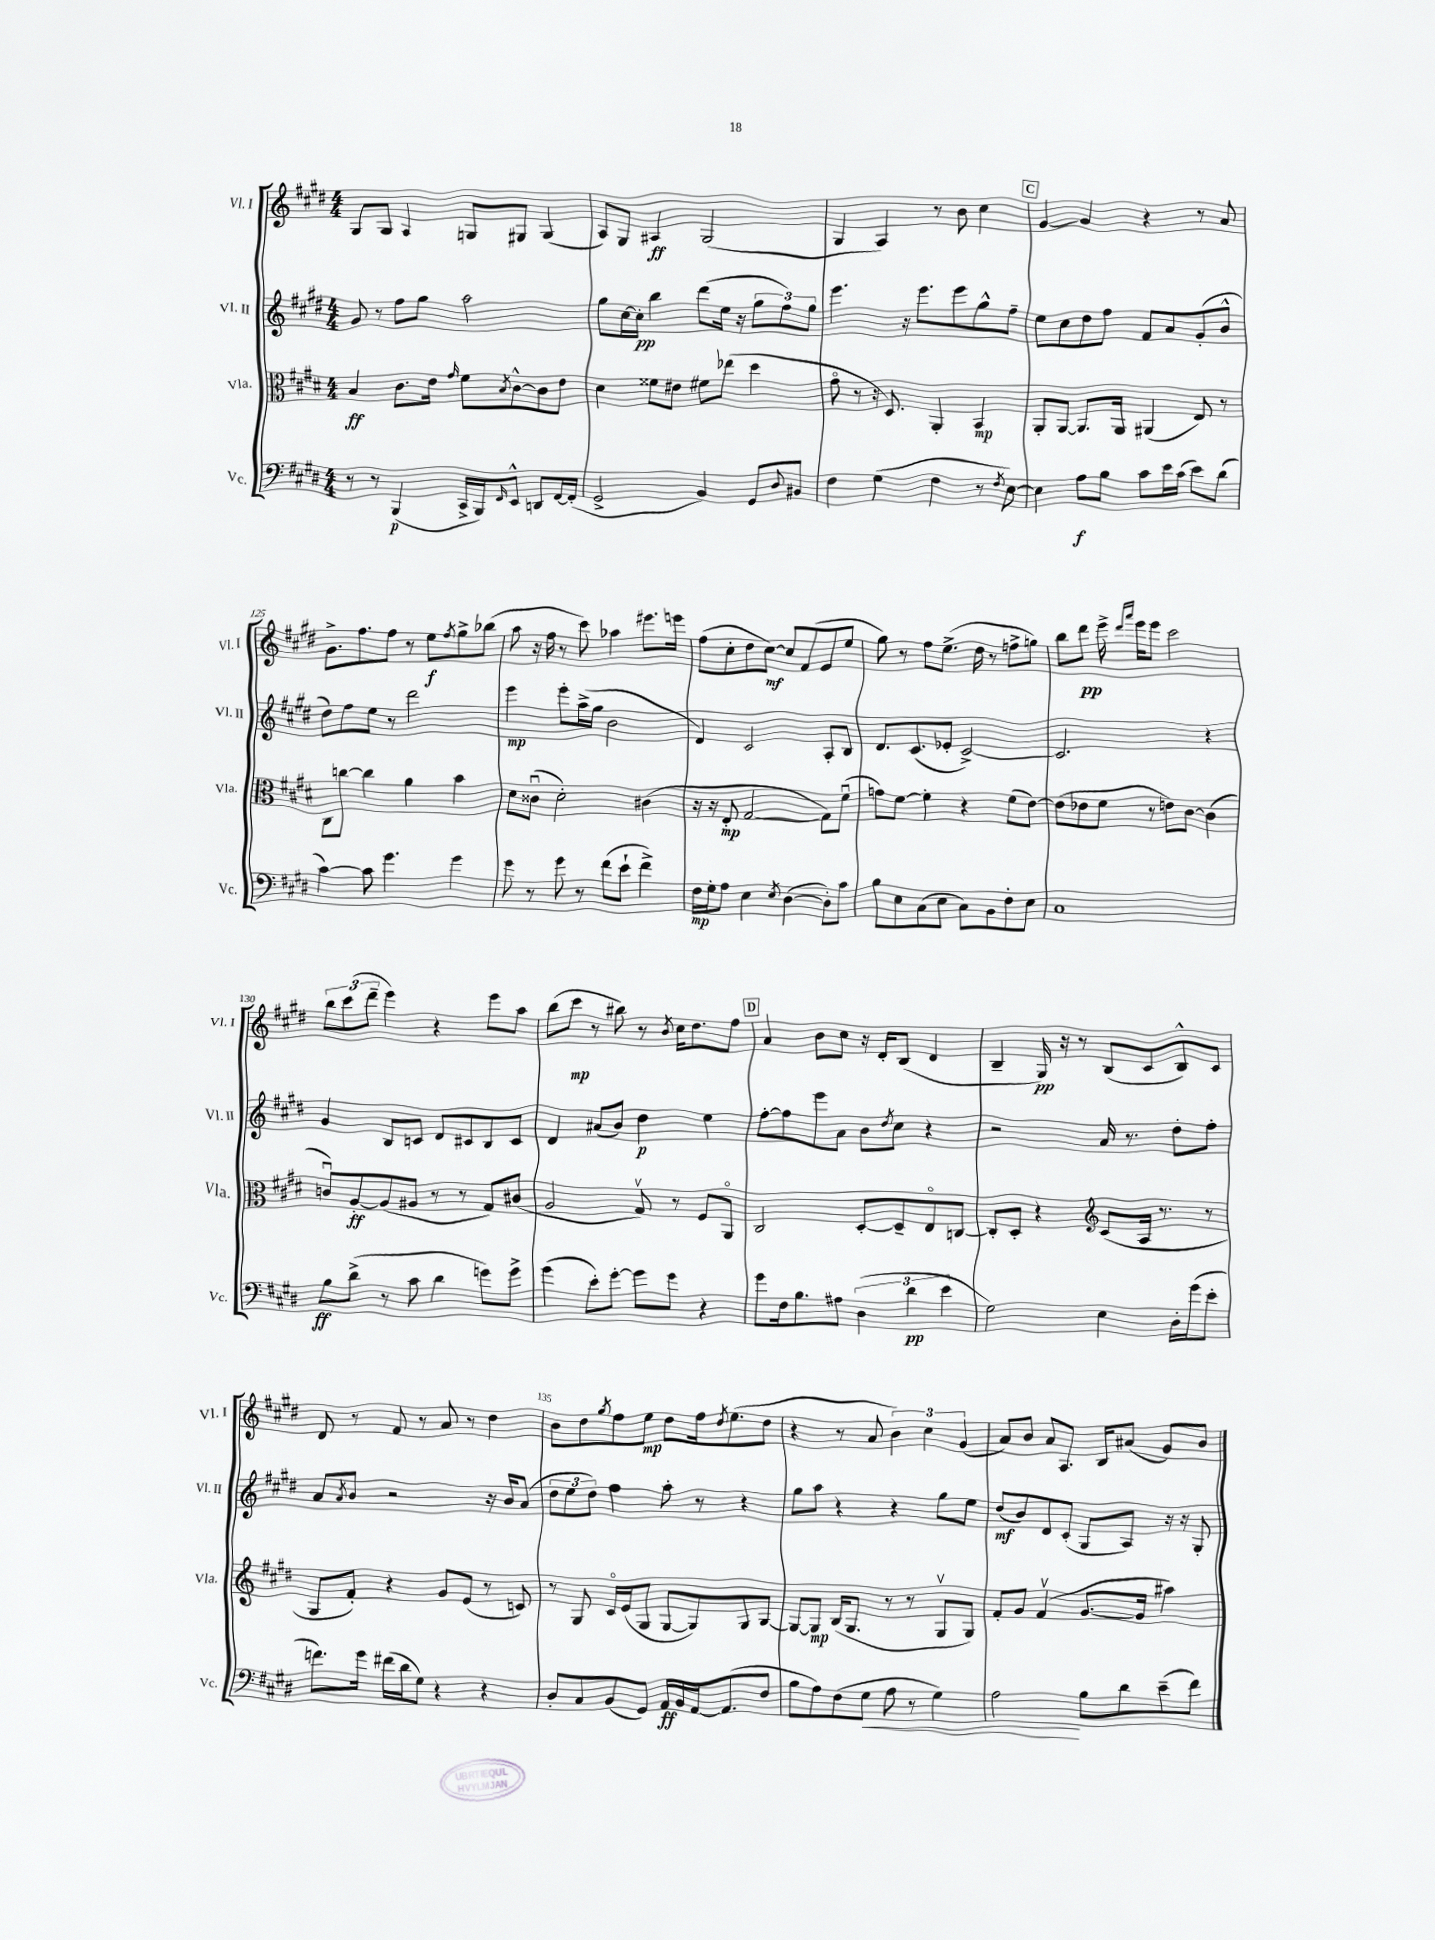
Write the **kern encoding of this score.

**kern	**kern	**kern	**kern
*staff4	*staff3	*staff2	*staff1
*clefF4	*clefC3	*clefG2	*clefG2
*k[f#c#g#d#]	*k[f#c#g#d#]	*k[f#c#g#d#]	*k[f#c#g#d#]
*M4/4	*M4/4	*M4/4	*M4/4
8r	4B	8g#	8G#
8r	.	8r	8G#
(4BBB	8.c#	8ff#	4A
.	.	8gg#	.
.	16e	.	.
.	16qqg#	.	.
16CC#^	8f#	2aa	8G
16BBB)	.	.	.
16qqFF#	8qB	.	.
8EE^^	[8c#^^	.	8G#
8DD	8c#]	.	(4G#
[16FF#	8e	.	.
(16FF#']	.	.	.
=	=	=	=
2GG#^	4d#	8gg#	8A)
.	.	[16cc#	8G#
.	.	16cc#']	.
.	8f##	4bb	4A#
.	8e#	.	.
4BB)	8f#	(8ddd#	(2G#
.	(8ee-	16ee	.
.	.	16r	.
8GG#	4dd#	12gg#	.
.	.	12ff#)	.
8qqD#	.	.	.
8BB#	.	.	.
.	.	12gg#	.
=	=	=	=
4F#	8g#o	4.eee	4G#
.	8r	.	.
(4G#	16r	.	4A)
.	8.D#)	.	.
.	.	16r	.
.	.	8.eee	.
4F#	4AA'	.	8r
.	.	8eee	8b
8r	4BB	8gg#^^	4cc#
8qF#	.	.	.
[8E)	.	8ff#~	.
=	=	=	=
4E]	8AA'	8ee	[4g#
.	[8AA	8cc#	.
8A	8.AA]	8dd#	4g#]
8B	.	8ff#	.
.	16AA	.	.
8c#	(4AA#	8f#	4r
16e	.	8a	.
(16c#	.	.	.
8e)	8E)	(8g#'	8r
(8d#	8r	8b^^	8a
=	=	=	=
[4c#)	8C#	8dd#)	8.g#^
.	[8cc	8ff#	.
.	.	.	8.ff#
8c#]	4cc]	8ee	.
4.g#	.	8r	8ff#
.	4a	2ddd#	8r
.	.	.	8ee
.	.	.	8qff#
4g#	4b	.	8gg#^
.	.	.	(8bb-
=	=	=	=
8g#	8d#	4eee	8aa
8r	(8c##u	.	16r
.	.	.	16ff#
8g#	2d#')	8eee'	8r
8r	.	(16aa^	8ccc#)
.	.	16gg#	.
(8f#	.	2b	4aa-
8e`	.	.	.
4f#^)	(4c#	.	8.eee#
.	.	.	16eee
=	=	=	=
16F#	16r	4d#)	(8ff#
16G#'	16r	.	.
8A	8E'	.	8cc#'
4E	[2G#	2c#	8dd#
.	.	.	[8cc#)
8qE	.	.	.
([4D#	.	.	8cc#]
.	.	.	(8f#
8D#'])	8G#])	8A'	8e
8c#	(8f#u	8B	8ee
=	=	=	=
8B	8g)	8.d#	8gg#)
8E	[8f#	.	8r
.	.	(8.c#	.
(8C#	4f#']	.	8ff#
8E	.	8e-'	(8.ee^
8C#)	4r	[2c#^)	.
.	.	.	16dd#
8BB	.	.	8r
8F#'	(8f#	.	8ff^
8E	[8e)	.	8gg)
=	=	=	=
1C#	(8e]	2.c#]	8bb
.	8e-	.	8ddd#
.	8f#	.	16eee^
.	.	.	16qqddd#
.	.	.	16qqaaa
.	.	.	16eee
.	8r	.	8eee
.	8e)	.	2ccc#
.	[8c#	.	.
.	(4c#]	4r	.
=	=	=	=
8B	8cu)	4g#	12bb
.	.	.	(12ccc#
(8d#^	[8A'	.	.
.	.	.	12ddd#~
8r	(8A]	8B	4eee)
8c#	8A#	8c	.
4d#	8r	8d#	4r
.	8r	8c#	.
8g)	8G#)	8B	8eee
8g^	(8c#	8c#	8aa
=	=	=	=
(4g#	2A	4d#	(8bb
.	.	.	8ccc#
8e')	.	(8a#	8r
[8g#'	.	8b)	8bb#)
8g#]	8G#v)	4dd#	8r
.	.	.	8qb
8g#	8r	.	16cc#
.	.	.	8.dd#
4r	8F#	4ee	.
.	8AAo	.	8ff#
=	=	=	=
8g#	2C#	[8ff#'	4a
16F#	.	8ff#]	.
8.B	.	.	.
.	.	8eee	8b
8A#	.	8a	8cc#
(6D#	[8D#'	8b	16r
.	.	.	16d#'
.	.	8qdd#	.
.	8D#~]	8cc#	(8B
6d#	.	.	.
.	8Eo	4r	4d#
6e	.	.	.
.	[8C	.	.
=	=	=	=
2G#)	8C']	2r	4B~
.	8D#'	.	.
.	4r	.	16G#)
.	.	.	16r
.	.	.	8r
*	*clefG2	*	*
4E	(8c#	16a	(8B
.	.	8.r	.
.	16A	.	8c#
.	8.r	.	.
16D#'	.	8dd#'	8B^^)
(16g#	.	.	.
8e'	8r	8ff#'	8c#
=	=	=	=
8.f)	8G#	8a	8d#
.	.	8qa	.
.	8f#')	8b	8r
16g#	.	.	.
(16f#	4r	2r	8f#
16d#	.	.	.
8G#)	.	.	8r
4r	8g#	.	8a
.	(8e	.	8r
4r	8r	16r	4dd#
.	.	16b	.
.	8c)	(8a	.
=	=	=	=
8D#'	8r	12dd#	8b
.	.	12ee	.
8C#	8G#	.	8dd#
.	.	12dd#)	.
.	.	.	8qgg#
(8BB	16c#o	4ff#	8ff#
.	(16e	.	.
8GG#)	8G#	.	8ee
16AA	[8G#	8aa'	8dd#
16BB	.	.	.
[16AA	8G#])	8r	16ff#
.	.	.	8qdd#
(8.AA]	.	.	(8.ee
.	8G#	4r	.
8F#	[8G#	.	8dd#
=	=	=	=
8B	8G#_	8gg#	4r
8A)	8G#]	8aa	.
(8F#	(16B	4r	8r
.	8.G#	.	.
8G#	.	.	8a
8A	8r	4r	6b)
8r	8r	.	.
.	.	.	6cc#
4G#)	8G#v	8gg#	.
.	.	.	(6g#
.	8G#)	8ee	.
=	=	=	=
2A	8f#'	(8dd#	8a)
.	8g#	8b)	8b
.	(4f#v	8d#	8a
.	.	(8c#'	8.A
8B	[8.g#	8G#	.
.	.	.	16B
8d#	.	8A)	(8a#
.	16g#]	.	.
(8e~	4aa#)	16r	8g#)
.	.	16r	.
8f#)	.	8G#'	8b
==	==	==	==
*-	*-	*-	*-
